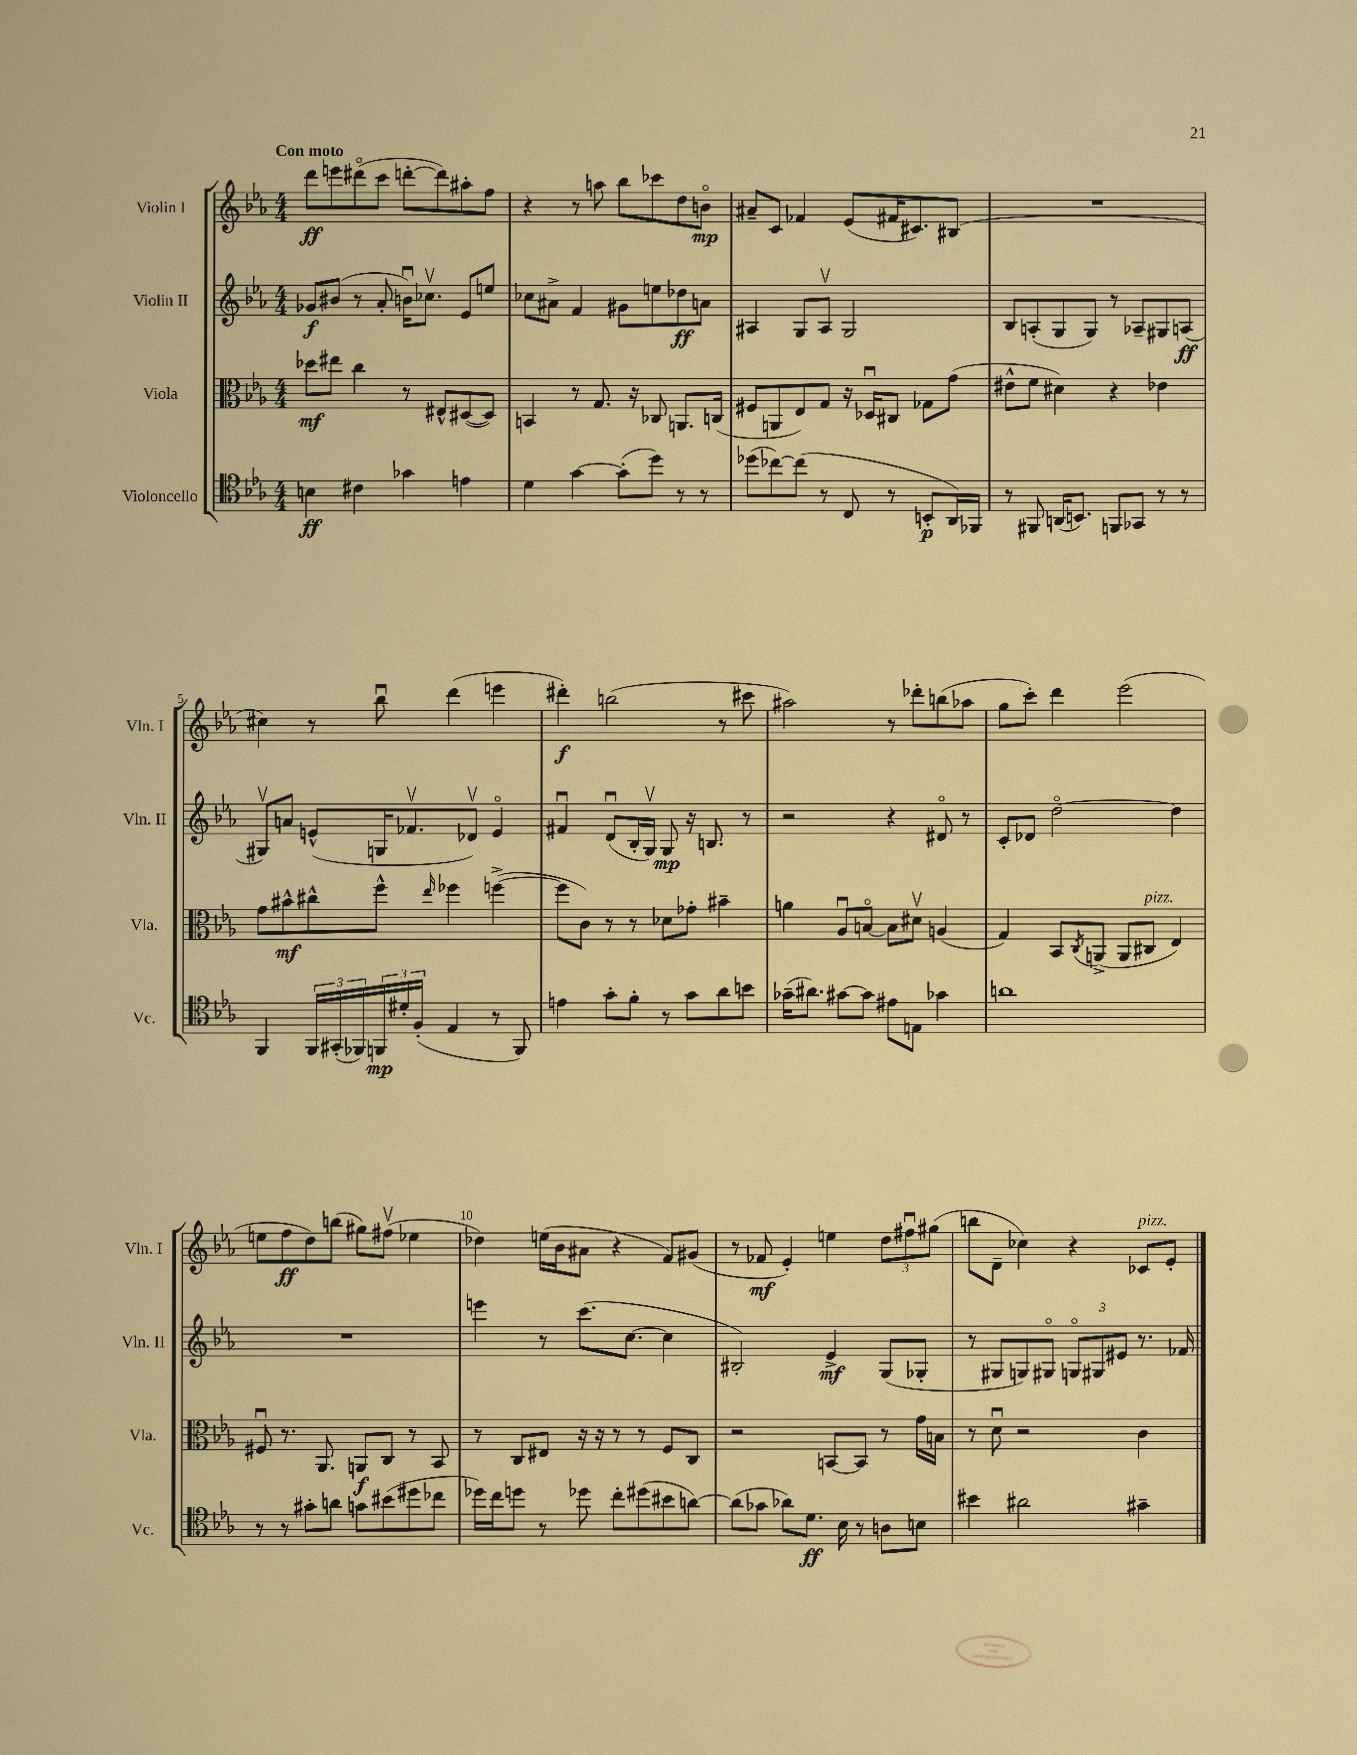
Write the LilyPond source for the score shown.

<<
\new StaffGroup <<
\new Staff = "s0" \with { instrumentName = "Violin I" shortInstrumentName = "Vln. I" } {
    \clef treble \key ees \major \numericTimeSignature \time 4/4 \tempo "Con moto"
    d'''8\ff e'''8 dis'''8\flageolet( c'''8 d'''8~-. d'''8) ais''8-. f''8 |
    r4 r8 a''8 bes''8 ces'''8 d''8 b'8\flageolet\mp |
    ais'8-- c'8 fes'4 ees'8( fis'16 cis'8.) bis8( |
    R1 |
    cis''4) r8 bes''8\downbow d'''4( e'''4 |
    dis'''4-.\f) b''2( r8 cis'''8 |
    ais''2) r8 des'''8-. b''8( aes''8 |
    g''8 c'''8-.) d'''4 ees'''2( |
    e''8 f''8\ff d''8) b''8( gis''8) fis''8\upbow( ees''4 |
    des''4) e''16( bes'16 ais'8 r4 f'8) gis'8( |
    r8 fes'8\mf ees'4-.) e''4 \tuplet 3/2 { d''8 fis''8\downbow gis''8( } |
    b''8 d'8-- ces''4) r4 ces'8^\markup { \italic "pizz." } ees'8-. \bar "|." |
}
\new Staff = "s1" \with { instrumentName = "Violin II" shortInstrumentName = "Vln. II" } {
    \clef treble \key ees \major \numericTimeSignature \time 4/4
    ges'8\f bis'8( r8 aes'8-. b'16\downbow) ces''8.\upbow ees'8 e''8 |
    ces''8 ais'8-> f'4 gis'8 e''8 des''8\ff a'8 |
    ais4 g8 ais8\upbow g2 |
    bes8 a8-.( g8 g8) r8 aes8-- gis8 a8\ff( |
    gis8\upbow) a'8 e'8-^( g16 fes'8.\upbow des'8\upbow) e'4\flageolet |
    fis'4\downbow d'8\downbow( bes16-. g16\upbow) g8\mp r16 b8. r8 |
    r2 r4 dis'8\flageolet r8 |
    c'8-. des'8 d''2~\flageolet d''4 |
    R1 |
    e'''4 r8 c'''8.( c''8.~ c''4 |
    bis2-.) ees'4->\mf g8( ges8-. |
    r8 gis8 g8) gis8\flageolet \tuplet 3/2 { g8\flageolet gis8 eis'8 } r8. fes'16 \bar "|." |
}
\new Staff = "s2" \with { instrumentName = "Viola" shortInstrumentName = "Vla." } {
    \clef alto \key ees \major \numericTimeSignature \time 4/4
    des''8\mf eis''8 c''4 r8 eis8-^ dis8~( dis8) |
    b,4 r8 g8. r16 ces8 a,8. c16( |
    fis8 a,8 ees8) g8 r16 des16\downbow cis8 ges8 g'8( |
    eis'8-^ f'8 dis'4) r4 ees'4 |
    g'8 bis'8-^\mf cis''8-^ f''8-^ \grace { ees''16 } fes''4 f''4~->( |
    f''8 c'8) r8 r8 des'8 ges'8-. bis'4-- |
    a'4 aes8\downbow b8~\flageolet b8 dis'8\upbow a4( |
    g4) bes,8 \acciaccatura { c8 } a,8->( a,8 cis8^\markup { \italic "pizz." } ees4) |
    fis8\downbow r8. aes,8. a,8\f c8 r8 bes,8 |
    r8 c8 eis8 r16 r16 r8 r8 f8 c8 |
    r2 b,8~ b,8 r8 g'16 b16 |
    r8 d'8\downbow r2 c'4 \bar "|." |
}
\new Staff = "s3" \with { instrumentName = "Violoncello" shortInstrumentName = "Vc." } {
    \clef tenor \key ees \major \numericTimeSignature \time 4/4
    b4\ff cis'4 ges'4 e'4 |
    d'4 g'4~ g'8-.( d''8) r8 r8 |
    des''8( ces''8~) ces''8( r8 c8 r8 b,8-.\p aes,16) fes,16 |
    r8 fis,8 a,16( b,8.) f,8 ges,8 r8 r8 |
    f,4 \tuplet 3/2 { f,16 gis,16-.( fes,16) } \tuplet 3/2 { f,16\mp dis'16-. f16-.( } ees4 r8 f,8) |
    e'4 g'8-. f'8-. r8 g'8 aes'8 b'8 |
    ges'16--( ais'8.) gis'8~ gis'8 eis'8 e8 ges'4 |
    a'1 |
    r8 r8 gis'8-. a'8 g'8 bis'8( dis''8 ces''8 |
    des''16) c''16 d''8 r8 des''8 c''8-. dis''8( bis'8 a'8~) |
    a'8( ges'8 aes'8) d'8.\ff bes16 r8 a8 b8 |
    bis'4 ais'2 gis'4-- \bar "|." |
}
>>
>>
\layout { \context { \Score \override BarNumber.break-visibility = ##(#f #t #t) barNumberVisibility = #(every-nth-bar-number-visible 5) } }
